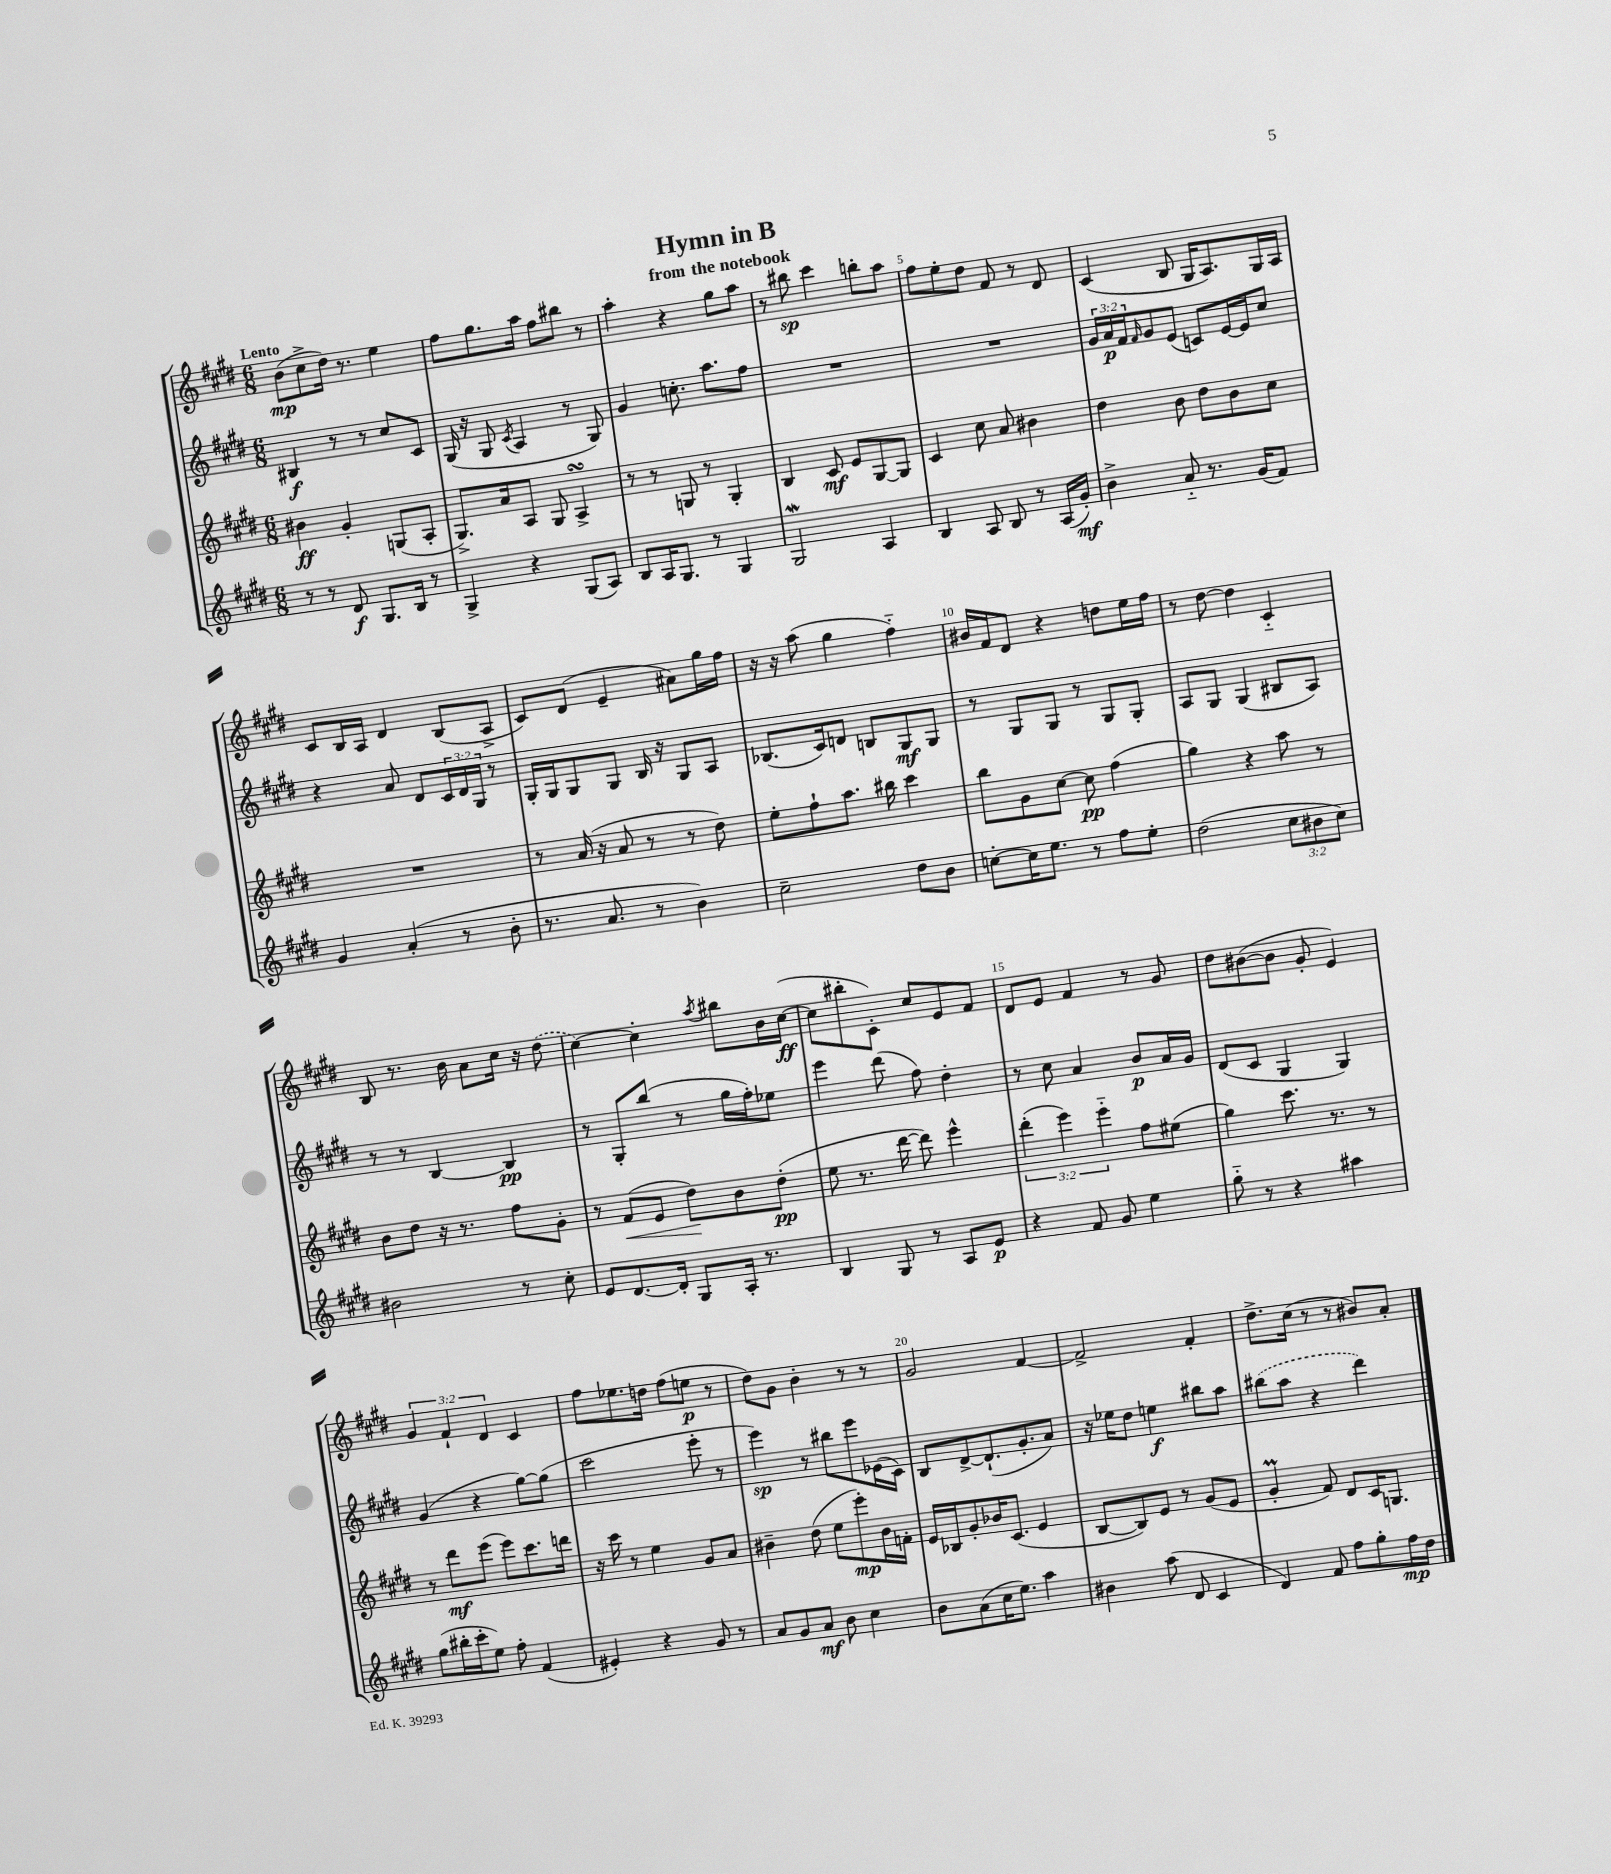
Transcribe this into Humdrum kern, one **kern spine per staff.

**kern	**kern	**kern	**kern
*staff4	*staff3	*staff2	*staff1
*clefG2	*clefG2	*clefG2	*clefG2
*k[f#c#g#d#]	*k[f#c#g#d#]	*k[f#c#g#d#]	*k[f#c#g#d#]
*M6/8	*M6/8	*M6/8	*M6/8
8r	4b#	4B#	(8b
8r	.	.	8cc#^
8d#	4g#'	8r	16dd#)
.	.	.	8.r
8.G#	.	8r	.
.	(8G	8cc#	4ee
16B	.	.	.
8r	8A'	8c#	.
=	=	=	=
4G#^	8.G#^)	(16G#	8ff#
.	.	16r	.
.	.	8G#	8.gg#
.	16a	.	.
.	.	8qc#	.
4r	8A	4A	.
.	.	.	16aa
.	8G#	.	8ff#
(8G#	4A^	8r	8bb#
8A)	.	8G#)	8r
=	=	=	=
8B	8r	4g#	4aa'
16A	8r	.	.
8.G#	.	.	.
.	8G	8.cc'	4r
8r	8r	.	.
.	.	8.aa	.
4G#	4G'	.	8gg#
.	.	8ff#	8aa
=	=	=	=
2G#	4B	2.r	8r
.	.	.	8bb#
.	8c#	.	4ccc#
.	8e	.	.
4A	[8G#	.	8bb'
.	8G#]	.	8aa
=	=	=	=
4B	4c#	2.r	8ff#
.	.	.	8ee'
8A	8cc#	.	8dd#
8B	8a	.	8f#
8r	4b#	.	8r
(16A	.	.	8d#
16g#')	.	.	.
=	=	=	=
4b^	4dd#	24g#	(4c#
.	.	24a	.
.	.	24f#	.
.	.	16qqf#	.
.	.	8g#	.
8a'~	8b	(8e	8B
8.r	8dd#	8c)	16G#
.	.	.	8.A)
.	8b	[16e	.
(16g#	.	16e]	.
8f#)	8cc#	8cc#	16G#
.	.	.	16A
=	=	=	=
4g#	2.r	4r	8c#
.	.	.	16B
.	.	.	16A
(4a'	.	8a	4d#
.	.	8d#	.
8r	.	24c#	(8B
.	.	24d#	.
.	.	24G#	.
8b'	.	8r	8A^
=	=	=	=
8.r	8r	16G#'	8c#)
.	.	16G#	.
.	(16a	8G#	(8d#
8.a	16r	.	.
.	8a	8G#	4e~
8r	8r	16B	.
.	.	16r	.
4b)	8r	8G#	8a#)
.	8dd#)	8A	16gg#
.	.	.	16ff#
=	=	=	=
2cc#~	8ee'	(8.B-	16r
.	.	.	16r
.	8ff#`	.	(8aa
.	.	16c#)	.
.	8.aa	8d	4gg#
.	.	8B	.
.	16bb#	.	.
8dd#	4ccc#	8G#	4ff#'~)
8b	.	8G#	.
=	=	=	=
[8cc'	8bb	8r	16b#
.	.	.	16f#
16cc]	8g#	8G#	8d#
8.ee	.	.	.
.	[8cc#	8G#	4r
8r	8cc#]	8r	.
8ff#	(4ff#	8G#	8dd
8ee'	.	8G#'	16ee
.	.	.	16ff#
=	=	=	=
(2dd#	4gg#)	8A	8r
.	.	8G#	[8dd#
.	4r	(4G#	4dd#]
12cc#	8aa	8B#	4c#'~
12b#	.	.	.
.	8r	8A)	.
12cc#)	.	.	.
=	=	=	=
2b#	8b	8r	8B
.	8dd#	8r	8.r
.	16r	[4B	.
.	8.r	.	16b
.	.	.	8a
8r	8ff#	4B]	16cc#
.	.	.	16r
8cc#'	8g#'	.	(8dd#
=	=	=	=
8e	8r	8r	[4cc#)
[8.d#	(8f#	8G#'	.
.	8e	(8bb	4cc#']
16d#']	.	.	.
8G#	8dd#)	8r	.
.	.	.	8qaa
16A'	8b	16gg#	8bb#
8.r	.	16ff#')	.
.	(8dd#'	8ee-	16b
.	.	.	([16cc#
=	=	=	=
4B	8ee	4eee	8cc#]
.	8.r	.	8bb#'
8G#	.	(8ddd#	8c#')
.	[16ddd#	.	.
8r	8ddd#])	8ff#)	8cc#
8A	4eee^^	4dd#'	8e
8e	.	.	8f#
=	=	=	=
4r	(6ddd#'	8r	8d#
.	.	8cc#	8e
.	6eee)	.	.
8f#	.	4a	4f#
.	6eee'~	.	.
8g#	.	.	.
4ee	8ff#	8b	8r
.	(8ee#	16a	8g#
.	.	16g#	.
=	=	=	=
8gg#'~	4gg#)	(8d#	8dd#
8r	.	8c#	([8b#
4r	8.ccc#	4G#	8b#]
.	.	.	8g#'
.	8.r	.	.
4aa#	.	4G#)	4e)
.	8r	.	.
=	=	=	=
(8gg#	8r	(4g#	6g#
16bb#'	8ddd#	.	.
.	.	.	6f#`
16ccc#'	.	.	.
8ee)	(8eee	4r	.
.	.	.	6d#
8ff#'	8eee)	.	.
(4f#	8.ccc#	[8gg#)	4c#
.	.	(8gg#]	.
.	16ddd	.	.
=	=	=	=
4e#')	16r	2ccc#	8ff#
.	16ccc#	.	.
.	8r	.	8.ee-
4r	4ee	.	.
.	.	.	16dd
.	.	.	(8ff#
8g#	8g#	8eee'	8ee
8r	8a	8r	8r
=	=	=	=
8a	4b#~	4eee)	8dd#)
8g#	.	.	8g#
8a	(8dd#	8r	4b'
8b	8ee	8bb#	.
4cc#	8eee')	8eee	8r
.	16b#	(16e-	8r
.	16f'	16c#)	.
=	=	=	=
8b	16e	8B	2g#
.	16B-	.	.
(8a	8g#'	[8d#^	.
16cc#	16b-	(8.d#`]	.
8.ee)	(8.c#	.	.
.	.	8.g#'	.
4aa	4e	.	[4f#
.	.	8a)	.
=	=	=	=
4b#	[8B	16r	2f#^]
.	.	16ee-	.
.	8B])	8dd#	.
(8aa	8e	4ee	.
8d#	8r	.	.
4c#	(8g#	8bb#	4f#'
.	8e	8aa	.
=	=	=	=
4d#)	4g#'	(8bb#	8.dd#^
.	.	8aa	.
.	.	.	(16cc#
8f#	8f#)	4r	8r
8ff#	8d#	.	8r
8gg#'	16c#	4ddd#)	8b#)
.	8.G	.	.
16ff#	.	.	8a'
16dd#	.	.	.
==	==	==	==
*-	*-	*-	*-
